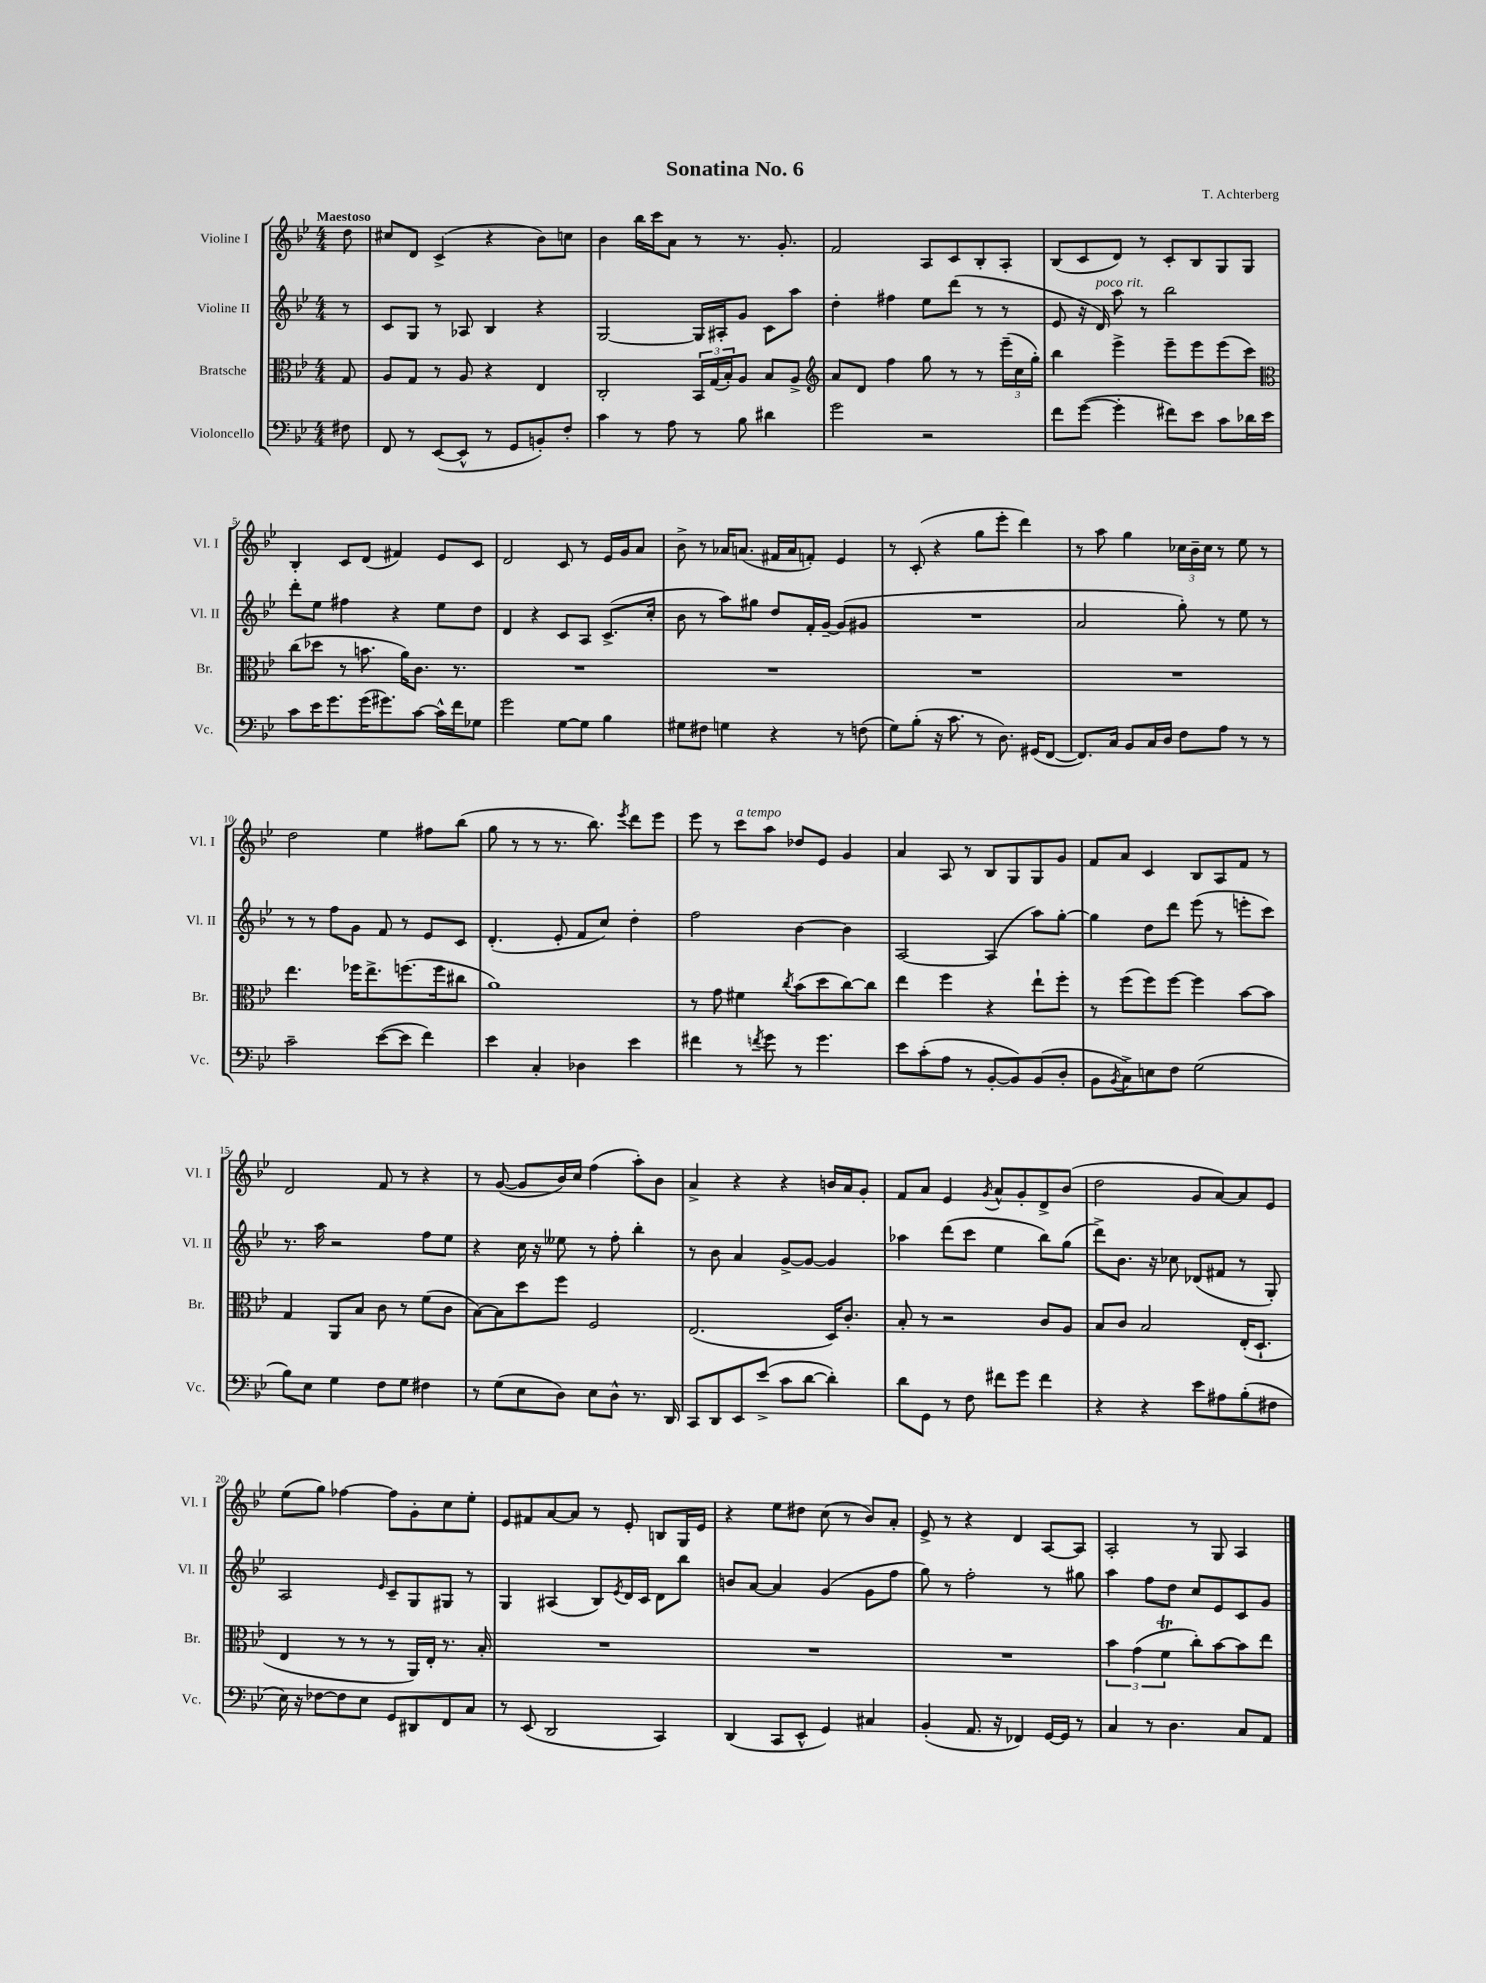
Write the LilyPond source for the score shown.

\header { title = "Sonatina No. 6" composer = "T. Achterberg" }
<<
\new StaffGroup <<
\new Staff = "s0" \with { instrumentName = "Violine I" shortInstrumentName = "Vl. I" } {
    \clef treble \key bes \major \numericTimeSignature \time 4/4 \partial 8 \tempo "Maestoso"
    d''8 |
    cis''8 d'8 c'4->( r4 bes'8) c''8 |
    bes'4 bes''16 c'''16 a'8 r8 r8. g'8.-. |
    f'2 a8 c'8 bes8-. a8-. |
    bes8( c'8 d'8) r8 c'8-. bes8 g8 g8 |
    bes4-. c'8 d'8( fis'4) ees'8 c'8 |
    d'2 c'8 r8 ees'16 g'16 a'8 |
    bes'8-> r8 aes'16 a'8.( fis'16 a'16 f'8-.) ees'4 |
    r8 c'8-.( r4 g''8 ees'''8-. d'''4) |
    r8 a''8 g''4 \tuplet 3/2 { ces''16 bes'16-- ces''16 } r8 ees''8 r8 |
    d''2 ees''4 fis''8 bes''8( |
    g''8 r8 r8 r8. bes''8.) \acciaccatura { ees'''8 } d'''8 ees'''8 |
    ees'''8 r8 c'''8^\markup { \italic "a tempo" } a''8 des''8 ees'8 g'4 |
    a'4 a8 r8 bes8 g8 g8 g'8 |
    f'8 a'8 c'4 bes8 a8 f'8 r8 |
    d'2 f'8 r8 r4 |
    r8 g'8~( g'8 bes'16) c''16 f''4( a''8-.) bes'8 |
    a'4-> r4 r4 b'16 a'16 g'8-. |
    f'8 a'8 ees'4 \acciaccatura { g'8 } a'8-^ g'8-. d'8-> bes'8( |
    d''2 g'8 a'8~) a'8 ees'8 |
    ees''8( g''8) fes''4~ fes''8 g'8-. c''8 ees''8-. |
    ees'8 fis'8 a'8~ a'8 r8 ees'8-. b8 g16 ees'16 |
    r4 ees''8 dis''8 c''8( r8 bes'8) a'8-. |
    ees'8-> r8 r4 d'4 a8~ a8 |
    a2-. r8 g8 a4 \bar "|." |
}
\new Staff = "s1" \with { instrumentName = "Violine II" shortInstrumentName = "Vl. II" } {
    \clef treble \key bes \major \numericTimeSignature \time 4/4 \partial 8
    r8 |
    c'8 g8 r8 aes8 bes4 r4 |
    g2~ g16 ais16-. g'8 c'8 a''8 |
    d''4-. fis''4 ees''8 d'''8( r8 r8 |
    ees'8 r16 d'16^\markup { \italic "poco rit." }) a''8 r8 bes''2 |
    d'''8-. ees''8 fis''4 r4 ees''8 d''8 |
    d'4 r4 c'8 a8 c'8.->( c''16-. |
    bes'8 r8 a''8) gis''8 d''8 f'16-. g'16~-- g'8( gis'8 |
    R1 |
    a'2 g''8-.) r8 ees''8 r8 |
    r8 r8 f''8 g'8 f'8 r8 ees'8 c'8 |
    d'4.-.( ees'8-. f'8 c''8) d''4-. |
    f''2 bes'4~ bes'4 |
    a2~ a4( a''8) g''8~-. |
    g''4 d''8 d'''8 ees'''8( r8 e'''8-. c'''8) |
    r8. a''16 r2 f''8 ees''8 |
    r4 c''16 r16 eeses''8 r8 f''8-. bes''4-. |
    r8 bes'8 a'4 g'8~-> g'8~ g'4 |
    aes''4 d'''8( c'''8 ees''4 bes''8) g''8( |
    d'''8->) bes'8. r16 ces''8 des'8( fis'8 r8 g8-.) |
    a2 \grace { ees'16 } c'8-- g8 gis8 r8 |
    g4 ais4( bes8) \acciaccatura { ees'8 } d'16 c'16 d'8 bes''8 |
    b'8 a'8~ a'4 g'4( g'8 f''8 |
    g''8) r8 f''2-. r8 gis''8 |
    a''4 f''8 d''8 c''8 ees'8 c'8 g'8 \bar "|." |
}
\new Staff = "s2" \with { instrumentName = "Bratsche" shortInstrumentName = "Br." } {
    \clef alto \key bes \major \numericTimeSignature \time 4/4 \partial 8
    g8 |
    a8 g8 r8 a8 r4 ees4 |
    c2-. \tuplet 3/2 { bes,16 g16( bes16-.) } a8 bes8 a8-> |
    \clef treble a'8 d'8 f''4 g''8 r8 r8 \tuplet 3/2 { ees'''16--( c''16 g''16-.) } |
    bes''4 ees'''4-> ees'''8-- ees'''8 ees'''8( c'''8) |
    \clef alto c''8( des''8 r8 b'8. a'16) c'8. r8. |
    R1 |
    R1 |
    R1 |
    R1 |
    ees''4. fes''16 ees''8.-> f''8.( f''16 cis''8 |
    a'1) |
    r8 g'8 fis'4 \acciaccatura { c''8 } bes'8( d''8 c''8~) c''8 |
    ees''4 f''4 r4 ees''8-! f''8-. |
    r8 f''8( f''8) f''8~ f''4 bes'8~ bes'8 |
    g4 a,8 bes8 c'8 r8 f'8( c'8 |
    bes8~) bes8 d''8 f''8 f2 |
    ees2.( d16) c'8.-. |
    bes8-. r8 r2 c'8 a8 |
    bes8 c'8 bes2 ees16-.( d8.-! |
    ees4 r8 r8 r8 a,16) ees16-. r8. bes16-. |
    R1 |
    R1 |
    R1 |
    \tuplet 3/2 { bes'4 g'4( f'4\trill } c''8-.) bes'8~ bes'8 ees''8 \bar "|." |
}
\new Staff = "s3" \with { instrumentName = "Violoncello" shortInstrumentName = "Vc." } {
    \clef bass \key bes \major \numericTimeSignature \time 4/4 \partial 8
    fis8 |
    f,8 r8 ees,8~( ees,8-^ r8 g,8 b,8-.) f8-. |
    c'4 r8 a8 r8 bes8 dis'4 |
    g'2 r2 |
    f'8 g'8~( g'4-. fis'8) ees'8 c'8 des'16 ees'16 |
    c'8 ees'16 g'8. g'16( gis'8.) c'8~ c'16-^ f'16 ges8 |
    g'2 g8~ g8 bes4 |
    gis8 fis8 g4 r4 r8 f8( |
    g8) bes8-.( r16 c'8. r8 d8.) gis,16( f,8~ |
    f,8.) c16 bes,8 c16 d16 f8 a8 r8 r8 |
    c'2-- ees'8~( ees'8 f'4) |
    ees'4 c4-. des4 ees'4 |
    fis'4 r8 \acciaccatura { f'8 } g'8 r8 g'4. |
    ees'8 c'8-.( a8 r8 bes,8~-. bes,8) bes,8( d8-. |
    bes,8 \acciaccatura { bes,8 } c8->) e8 f8 g2( |
    bes8) ees8 g4 f8 g8 fis4 |
    r8 g8( ees8 d8) ees8 d8-^ r8. d,16 |
    c,8 d,8 ees,8 ees'8->( c'8 d'8~ d'4-.) |
    d'8 g,8 r8 f8 fis'8 g'8 fis'4 |
    r4 r4 ees'8 ais8 bes8-.( fis8 |
    ees16) r16 fes8~ fes8 ees8 g,8 dis,8 f,8 c8 |
    r8 ees,8( d,2 c,4) |
    d,4( c,8 ees,8-^ g,4) cis4 |
    bes,4-.( a,8. r16 fes,4) g,16~ g,16 r8 |
    c4 r8 d4. c8 a,8 \bar "|." |
}
>>
>>
